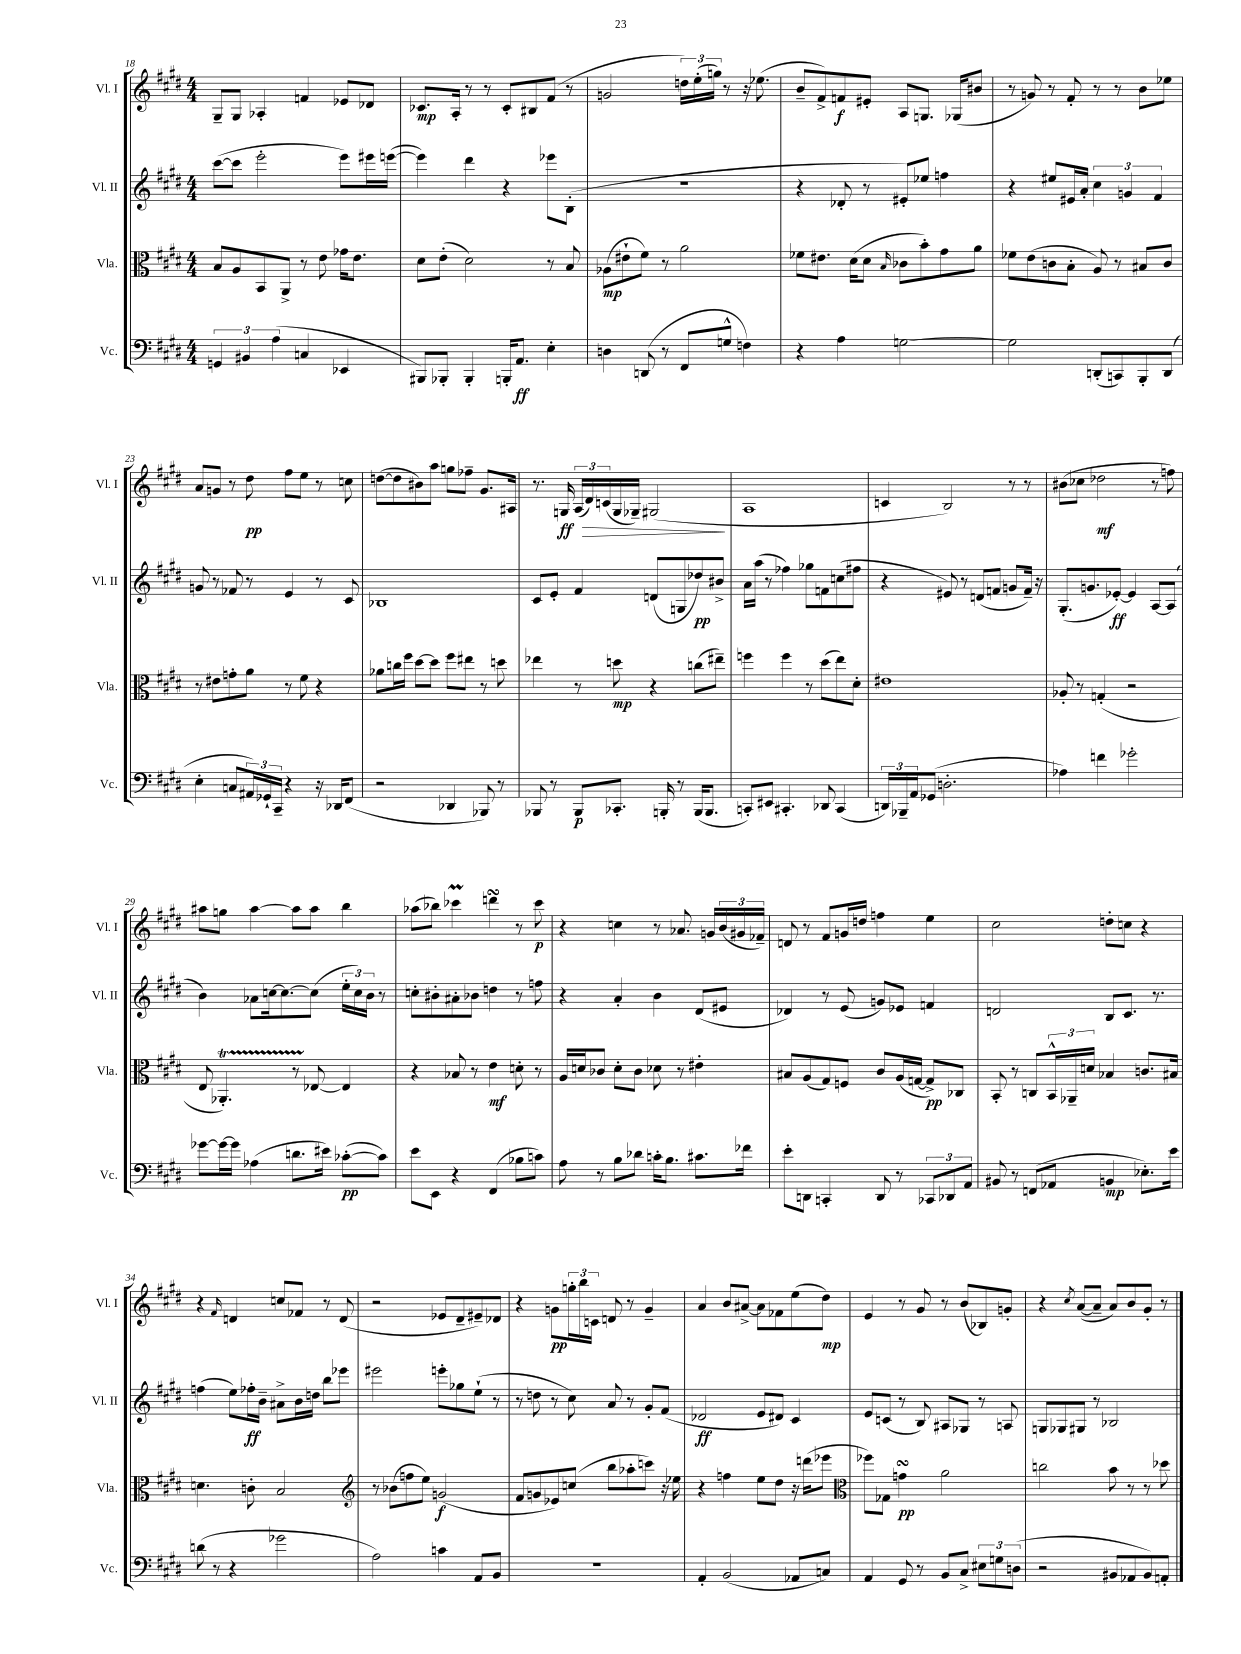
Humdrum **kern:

**kern	**kern	**kern	**kern
*staff4	*staff3	*staff2	*staff1
*clefF4	*clefC3	*clefG2	*clefG2
*k[f#c#g#d#]	*k[f#c#g#d#]	*k[f#c#g#d#]	*k[f#c#g#d#]
*M4/4	*M4/4	*M4/4	*M4/4
6GG/	8B/L	([8ccc#\L	8G#~/L
.	8A/	8ccc#\]J	8G#/J
6BB#/	.	.	.
.	8BB/	2eee'\	4A-'/
(6A\	.	.	.
.	8AA^/J	.	.
4C/	8r	.	4f/
.	8e\	.	.
4EE-/	16g-\LK	8eee\L)	8e-/L
.	8.e\J	.	.
.	.	16eee#\L	8d-/J
.	.	([16eee\JJ	.
=	=	=	=
8BBB#/L)	8d#\L	4eee\])	8.c-/L
8BBB-'/J	(8e'\J	.	.
.	.	.	16A'/Jk
4BBB-'/	2d#\)	4ddd#\	8r
.	.	.	8r
16BBB'/LK	.	4r	8c-'/L
8.AA/J	.	.	.
.	.	.	8B#/
4E'\	8r	8eee-\L	(8f#/J
.	8B/	(8B'\J	8r
=	=	=	=
4D\	(8A-\L	1r	2g/
.	8e#`\	.	.
(8DD/	8f#\J)	.	.
8r	8r	.	.
8FF#/L	2a\	.	24dd\LL)
.	.	.	(24ee'\
.	.	.	24gg\JJ)
8G^^/J	.	.	8r
4F\)	.	.	16r
.	.	.	(8.ee-\
=	=	=	=
4r	8f-\L	4r	8b~/L
.	8.e#\J	.	8f#^/)
4A\	.	8d-'/	8f/
.	(16d#\LK	.	.
.	8d#\J	8r	8e#'/J
.	16qqB/	.	.
[2G\	8c-\L	8e#'/L)	8A/L
.	8b'\)	8ee-/J	8.G/J
.	8g#\	4ff\	.
.	.	.	(16G-/LK
.	8a\J	.	8b#/J
=	=	=	=
2G\]	8f-\L	4r	8r
.	(8e\	.	8g/)
.	8c\	8ee#/L	8r
.	8B'\J	16e#/L	8f#'/
.	.	16a'/JJ	.
(8DD'/L	8A/)	6cc#\	8r
8CC/)	8r	.	8r
.	.	6g/	.
8BBB'/	8B#/L	.	8b\L
.	.	6f#/	.
(8DD/J	8c/J	.	8ee-\J
=	=	=	=
4E'\	8r	8g/	8a/L
.	8e#\L	8r	8g/J
8C/L	8g'\	8f-/	8r
24AA#/L)	8a\J	8r	8dd#\
24GG-`/	.	.	.
24CC#~/JJ	.	.	.
4r	8r	4e/	8ff#\L
.	8f#\	.	8ee\J
16r	4r	8r	8r
16DD-/LK	.	.	.
(8FF#/J	.	8c#/	8cc\
=	=	=	=
2r	8a-\L	1B-	([8dd\L
.	16cc\L	.	8dd\]
.	16ff#\JJ	.	.
.	[8dd#\L	.	8b#\)
.	8dd#\]J	.	8aa\J
4DD-/	8ff#\L	.	8gg\L
.	8ee#\J	.	8ff-~\J
8BBB-/)	8r	.	8.g#/L
8r	8dd\	.	.
.	.	.	16A#/Jk
=	=	=	=
8BBB-/	4ee-\	8c#/L	8.r
8r	.	8e'/J	.
.	.	.	16G/
8BBB-/L	8r	4f#/	(24A/LL
.	.	.	24d#/)
.	.	.	(24c/
8.CC-'/J	8dd\	.	16G/
.	.	.	16G-~/JJ)
.	4r	(8d/L	(2G#/
16BBB'/	.	.	.
8r	.	8G/	.
(16BBB/LK	(8cc\L	8dd-/)	.
8.BBB/J	.	.	.
.	8ee#~\J)	8b#^/J	.
=	=	=	=
8CC'/L)	4ff\	16a\LL	1A
.	.	(16aa\JJ	.
8EE#/J	.	8r	.
4.CC#'/	4ff\	4ff-\)	.
.	8r	8gg-\L	.
8DD-/	(8dd#\L	8f\	.
(4CC#/	8ee\)	(8cc\	.
.	8d#'\J	8ff#\J	.
=	=	=	=
24DD/LL)	1e#	4r	4c/
24BBB-~/	.	.	.
24AA/J	.	.	.
(8GG-/J	.	.	.
2.D'\	.	8e#/)	2B/)
.	.	8r	.
.	.	(8d/L	.
.	.	8f/J	.
.	.	8g/L	8r
.	.	16f~/Jk)	8r
.	.	16r	.
=	=	=	=
4A-\)	8A-'/	(8.G#'/L	(8b#\L
.	8r	.	8cc-\J
.	.	8.g/	.
4f\	(4G'/	.	2dd-\
.	.	[8e-'/J)	.
2g-'\	2r	4e-/]	.
.	.	[8A/L	8r
.	.	(8A/]J	8ff\)
=	=	=	=
[8g-\L	8E/	4b\)	8aa#\L
16g-\_L	4.AA-'/)	.	8gg\J
16g-\]JJ	.	.	.
(4A-\	.	8a-\L	[4aa#\
.	.	[16cc\k	.
.	.	8.cc\_	.
8.d\L	8r	.	8aa#\]L
.	[8E-/	(8cc\]J	8aa#\J
16e#\Jk)	.	.	.
([8c-'\L	4E-/]	24ee'\LL	4bb\
.	.	24cc\)	.
.	.	24b\JJ	.
8c-\]J)	.	8r	.
=	=	=	=
8e\L	4r	8cc'\L	(8aa-\L
8EE\J	.	8b#'\	8bb-\J)
4r	8B-/	8a#'\	4ccc-\
.	8r	8b-\J	.
(4FF#/	4e\	4dd\	4ddd\
8B-\L	8d'\	8r	8r
8c\J)	8r	8ff\	8ccc-\
=	=	=	=
8A\	16A/LL	4r	4r
.	16d/J	.	.
8r	8c-/J	.	.
8B\L	8d'\L	4a'/	4cc\
8d-\J	8c-\J	.	.
16c'\LK	8d-\	4b\	8r
8.B\J	.	.	.
.	8r	.	8.a-/
8.c#\L	4e#'\	(8d#/L	.
.	.	.	16g/LL
.	.	8e#/J	(24b/
.	.	.	24g#/
16f-\Jk	.	.	.
.	.	.	24f-~/JJ)
=	=	=	=
8e'\L	8B#/L	4d-/)	8d/
8DD\J	(8A/	.	8r
4CC'/	8G#/)	8r	8f#/L
.	8F/J	(8e/	16g/L
.	.	.	16dd/JJ
8DD/	8c#/L	8g/L)	4ff\
8r	(16A/L	8e-/J	.
.	[16G/JJ	.	.
12CC-/L	8G^/]L)	4f/	4ee\
12DD-/	.	.	.
.	8C-/J	.	.
12AA/J	.	.	.
=	=	=	=
8BB#/	8BB'/	2d/	2cc#\
8r	8r	.	.
(8FF/L	8C/L	.	.
8AA-/J	24BB^^/L	.	.
.	24AA-~/	.	.
.	24d/JJ	.	.
4BB/	4B-/	8B/L	8dd'\L
.	.	8.c#/J	8cc\J
8.E-'\L)	8.c/L	.	4r
.	.	8.r	.
16e\Jk	16B#/Jk	.	.
=	=	=	=
(8d\	4.d\	(4ff\	4r
8r	.	.	.
.	.	.	16qqf#/
4r	.	8ee\L)	4d/
.	8c'\	16ff-'\L	.
.	.	16b~\JJ	.
2g-\	2B/	8a#^\L	8cc/L
.	.	16b\L	8f-/J
.	.	16dd\JJ	.
.	.	8bb\L	8r
.	.	8eee-\J	(8d/
=	=	=	=
*	*clefG2	*	*
2A\)	8r	2eee#\	2r
.	(8b-\L	.	.
.	8ff\	.	.
.	8ee\J)	.	.
4c\	(2g/	8eee'\L	8e-/L
.	.	8gg-\	8d#~/
8AA/L	.	(8ee`\J	8e#~/)
8BB/J	.	8r	8d-/J
=	=	=	=
1r	8f#/L	8r	4r
.	8g/	8dd\	.
.	8e-/)	8r	8g\L
.	(8cc/J	8cc#\)	24gg'\L
.	.	.	24bb\
.	.	.	24c\JJ
.	8bb\L	8a/	8d/
.	8aa-'\	8r	8r
.	8ccc\J)	8g#'/L	4g~/
.	16r	(8f#/J	.
.	16ee-\	.	.
=	=	=	=
4AA'/	4r	2d-/	4a/
(2BB/	4ff\	.	8b/L
.	.	.	[8a#^/J
.	8ee\L	8e/L	8a#\]L
.	8dd#\J	8d#/J)	8f-\
8AA-/L	16r	4c#/	(8ee\
.	(16ddd\LK	.	.
8C/J)	8eee-\J	.	8dd#\J)
=	=	=	=
*	*clefC3	*	*
4AA/	8ff-\L)	8e/L	4e/
.	8G-\J	(8c/J	.
8GG#/	4g\	8r	8r
8r	.	8B/)	8g#/
8BB/L	2a\	8A#/L	8r
8C#^/J	.	8G-/J	(8b/L
12E#\L	.	8r	8B-/)
12G\	.	.	.
.	.	8A/	8g'/J
(12D\J	.	.	.
=	=	=	=
2r	2cc\	8G/L	4r
.	.	8G-/	.
.	.	.	8qcc#/
.	.	8G#/J	([8a/L
.	.	8r	8a~/]J
8BB#/L	8b\	2B-/	8a/L)
8AA-/	8r	.	8b/
8BB#/)	8r	.	8g#'/J
8AA'/J	8dd-\	.	8r
==	==	==	==
*-	*-	*-	*-
